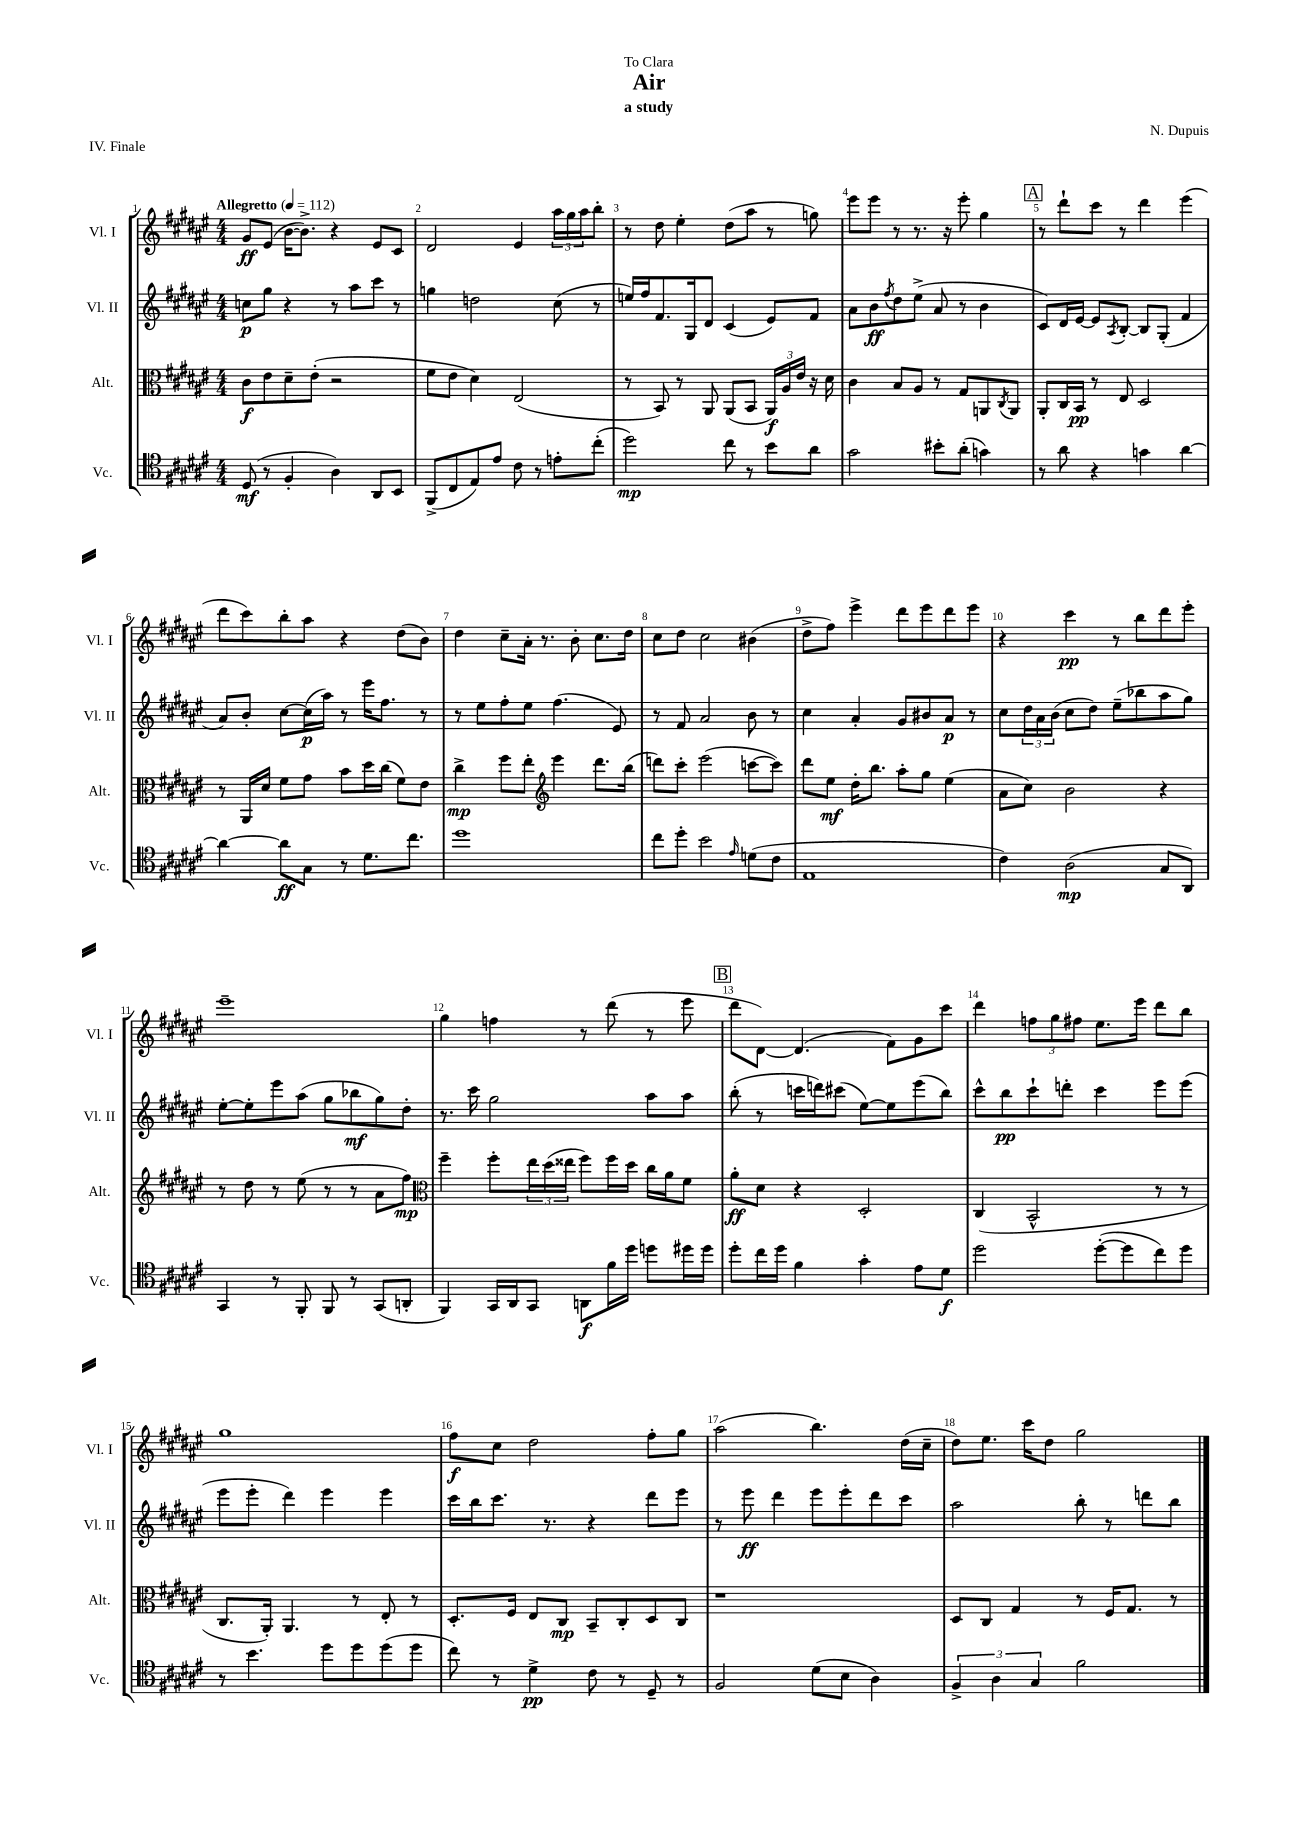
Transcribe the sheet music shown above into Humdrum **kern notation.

**kern	**dynam	**kern	**dynam	**kern	**dynam	**kern	**dynam
*part4	*part4	*part3	*part3	*part2	*part2	*part1	*part1
*staff4	*staff4	*staff3	*staff3	*staff2	*staff2	*staff1	*staff1
*I"Vc.	*	*I"Alt.	*	*I"Vl. II	*	*I"Vl. I	*
*I'Vc.	*	*I'Alt.	*	*I'Vl. II	*	*I'Vl. I	*
*clefC4	*	*clefC3	*	*clefG2	*	*clefG2	*
*k[f#c#g#d#a#e#]	*	*k[f#c#g#d#a#e#]	*	*k[f#c#g#d#a#e#]	*	*k[f#c#g#d#a#e#]	*
*M4/4	*	*M4/4	*	*M4/4	*	*M4/4	*
*MM112	*	*MM112	*	*MM112	*	*MM112	*
=1	=1	=1	=1	=1	=1	=1	=1
!	!	!	!	!	!	!LO:TX:a:B:t=Allegretto	!
(8D#/	mf	8c#\L	f	8ccn\L	p	8g#/L	ff
8r	.	8e#\	.	8gg#\J	.	(8e#/J	.
4F#'/	.	8d#~\	.	4r	.	[16b\KL	.
.	.	.	.	.	.	8.b^\J])	.
.	.	(8e#'\J	.	.	.	.	.
4A#\)	.	2r	.	8r	.	4r	.
.	.	.	.	8aa#\L	.	.	.
8AA#/L	.	.	.	8ccc#\J	.	8e#/L	.
8BB/J	.	.	.	8r	.	8c#/J	.
=2	=2	=2	=2	=2	=2	=2	=2
(8FF#^/L	.	8f#\L	.	4ggn\	.	2d#/	.
8C#/	.	8e#\J	.	.	.	.	.
8E#/)	.	4d#\)	.	2ddn\	.	.	.
8e#/J	.	.	.	.	.	.	.
8c#\	.	(2E#/	.	.	.	4e#/	.
8r	.	.	.	.	.	.	.
8en'\L	.	.	.	(8cc#\	.	24aa#\LL	.
.	.	.	.	.	.	24gg#\	.
.	.	.	.	.	.	24aa#\J	.
(8cc#'\J	.	.	.	8r	.	8bb'\J	.
=3	=3	=3	=3	=3	=3	=3	=3
2dd#\)	mp	8r	.	16een/LL)	.	8r	.
.	.	.	.	16ff#/J	.	.	.
.	.	8BB/)	.	8.f#/	.	8dd#\	.
.	.	8r	.	.	.	4ee#'\	.
.	.	.	.	16G#/k	.	.	.
.	.	8AA#/	.	8d#/J	.	.	.
8cc#\	.	(8AA#/L	.	(4c#/	.	(8dd#\L	.
8r	.	8BB/J	.	.	.	8aa#\J	.
8b\L	.	24AA#/LL)	f	8e#/L)	.	8r	.
.	.	24A#/	.	.	.	.	.
.	.	24e#/JJ	.	.	.	.	.
8a#\J	.	16r	.	8f#/J	.	8ggn\)	.
.	.	16d#\	.	.	.	.	.
=4	=4	=4	=4	=4	=4	=4	=4
2g#\	.	4c#\	.	8a#\L	.	8eee#\L	.
.	.	.	.	8b\	ff	8eee#\J	.
.	.	.	.	8qff#/	.	.	.
.	.	8B/L	.	8dd#\	.	8r	.
.	.	8A#/J	.	(8ee#^\J	.	8.r	.
8b#X'\L	.	8r	.	8a#/	.	.	.
.	.	.	.	.	.	16r	.
(8a#'\J	.	8G#/L	.	8r	.	8eee#'\	.
4gn\)	.	8AAn/	.	4b\	.	4gg#\	.
.	.	8qC#/	.	.	.	.	.
.	.	8AA/J	.	.	.	.	.
!!LO:REH:place=s1:t=A
=5	=5	=5	=5	=5	=5	=5	=5
8r	.	8AA#'/L	.	8c#/L)	.	8r	.
8a#\	.	16C#/L	.	16d#/L	.	8ddd#`\L	.
.	.	16BB/JJ	pp	[16e#/JJ	.	.	.
4r	.	8r	.	8e#/L]	.	8ccc#\J	.
.	.	.	.	8qA#/	.	.	.
.	.	8E#/	.	[8B'/J	.	8r	.
4gn\	.	2D#/	.	8B/L]	.	4ddd#\	.
.	.	.	.	(8G#'/J	.	.	.
[4a#\	.	.	.	4f#/	.	(4eee#\	.
!!LO:LB:g=z
=6	=6	=6	=6	=6	=6	=6	=6
4a#\_	.	8r	.	8a#/L)	.	8ddd#\L	.
.	.	16AA#/LL	.	8b'/J	.	8ccc#\)	.
.	.	16d#/JJ	.	.	.	.	.
8a#\L]	ff	8f#\L	.	[8cc#\L	.	8bb'\	.
8G#\J	.	8g#\J	.	(16cc#\L]	p	8aa#\J	.
.	.	.	.	16aa#\JJ)	.	.	.
8r	.	8b\L	.	8r	.	4r	.
8.d#\L	.	16dd#\L	.	16eee#\KL	.	.	.
.	.	(16cc#\JJ	.	8.ff#\J	.	.	.
.	.	8f#\L)	.	.	.	(8dd#\L	.
8.cc#\J	.	.	.	.	.	.	.
.	.	8e#\J	.	8r	.	8b\J)	.
=7	=7	=7	=7	=7	=7	=7	=7
1dd#	.	4cc#^\	mp	8r	.	4dd#\	.
.	.	.	.	8ee#\L	.	.	.
.	.	8ff#\L	.	8ff#'\	.	8cc#~\L	.
.	.	8ee#'\J	.	8ee#\J	.	16a#'\Jk	.
.	.	.	.	.	.	8.r	.
*	*	*clefG2	*	*	*	*	*
.	.	4eee#\	.	(4.ff#\	.	.	.
.	.	.	.	.	.	8b'\	.
.	.	8.ddd#\L	.	.	.	8.cc#\L	.
.	.	.	.	8e#/)	.	.	.
.	.	(16bb\Jk	.	.	.	16dd#\Jk	.
=8	=8	=8	=8	=8	=8	=8	=8
8cc#\L	.	8dddn\L)	.	8r	.	8cc#\L	.
8dd#'\J	.	8ccc#'\J	.	8f#/	.	8dd#\J	.
2b\	.	(2eee#\	.	2a#/	.	2cc#\	.
16qqe#/	.	.	.	.	.	.	.
(8dn\L	.	[8cccn\L	.	8b\	.	(4b#X\	.
8c#\J	.	8ccc\J])	.	8r	.	.	.
=9	=9	=9	=9	=9	=9	=9	=9
1E#	.	8ddd#\L	.	4cc#\	.	8dd#^\L	.
.	.	8ee#\J	mf	.	.	8ff#\J)	.
.	.	16dd#'\KL	.	4a#'/	.	4eee#^\	.
.	.	8.bb\J	.	.	.	.	.
.	.	8aa#'\L	.	8g#/L	.	8ddd#\L	.
.	.	8gg#\J	.	8b#X/	.	8eee#\	.
.	.	(4ee#\	.	8a#/J	p	8ddd#\	.
.	.	.	.	8r	.	8eee#\J	.
=10	=10	=10	=10	=10	=10	=10	=10
4c#\)	.	8a#\L	.	8cc#\L	.	4r	.
.	.	8cc#\J)	.	24dd#\L	.	.	.
.	.	.	.	24a#\	.	.	.
.	.	.	.	(24b\JJ	.	.	.
(2A#\	mp	2b\	.	8cc#\L	.	4ccc#\	pp
.	.	.	.	8dd#\J)	.	.	.
.	.	.	.	(8ee#~\L	.	8r	.
.	.	.	.	8bb-X\	.	8bb\L	.
8G#/L	.	4r	.	8aa#\	.	8ddd#\	.
8AA#/J)	.	.	.	8gg#\J)	.	8eee#'\J	.
!!LO:LB:g=z
=11	=11	=11	=11	=11	=11	=11	=11
4GG#/	.	8r	.	[8ee#'\L	.	1eee#~	.
.	.	8dd#\	.	8ee#'\]	.	.	.
8r	.	8r	.	8eee#\	.	.	.
8FF#'/	.	(8ee#\	.	(8aa#\J	.	.	.
8FF#/	.	8r	.	8gg#\L	.	.	.
8r	.	8r	.	8bb-X\	mf	.	.
(8GG#/L	.	8a#\L	.	8gg#\)	.	.	.
8AAn'/J	.	8ff#\J)	mp	8dd#'\J	.	.	.
=12	=12	=12	=12	=12	=12	=12	=12
*	*	*clefC3	*	*	*	*	*
4FF#/)	.	4ff#~\	.	8.r	.	4gg#\	.
.	.	.	.	16ccc#\	.	.	.
16GG#/LL	.	8ff#'\L	.	2gg#\	.	4ffn\	.
16AA#/J	.	.	.	.	.	.	.
8GG#/J	.	24ee#\L	.	.	.	.	.
.	.	(24dd#\	.	.	.	.	.
.	.	24ee##X\JJ	.	.	.	.	.
8AAn\L	f	8ff#\L)	.	.	.	8r	.
16f#\L	.	16ff#\L	.	.	.	(8ddd#\	.
16dd#\JJ	.	16dd#\JJ	.	.	.	.	.
8ddn\L	.	16cc#\LL	.	8aa#\L	.	8r	.
.	.	16a#\J	.	.	.	.	.
16dd#X\L	.	8f#\J	.	8aa#\J	.	8eee#\	.
16dd#\JJ	.	.	.	.	.	.	.
!!LO:REH:place=s1:t=B
=13	=13	=13	=13	=13	=13	=13	=13
8dd#'\L	.	8a#'\L	ff	(8bb'\	.	8ddd#\L	.
16cc#\L	.	8d#\J	.	8r	.	[8d#\J)	.
16dd#\JJ	.	.	.	.	.	.	.
4f#\	.	4r	.	16cccn\LL	.	(4.d#/]	.
.	.	.	.	16dddn\J)	.	.	.
.	.	.	.	(8ccc#X\J	.	.	.
4g#'\	.	2D#'/	.	[8ee#\L)	.	.	.
.	.	.	.	8ee#\]	.	8f#\L)	.
8e#\L	.	.	.	(8eee#\	.	8g#\	.
8d#\J	f	.	.	8bb\J)	.	8ccc#\J	.
=14	=14	=14	=14	=14	=14	=14	=14
2dd#\	.	(4C#/	.	8ccc#^^\L	.	4ddd#\	.
.	.	.	.	8bb\	pp	.	.
.	.	2BB^^/	.	8ccc#`\	.	12ffn\L	.
.	.	.	.	.	.	12gg#\	.
.	.	.	.	8dddn'\J	.	.	.
.	.	.	.	.	.	12ff#X\J	.
([8dd#'\L	.	.	.	4ccc#\	.	8.ee#\L	.
8dd#\]	.	.	.	.	.	.	.
.	.	.	.	.	.	16eee#\Jk	.
8cc#\)	.	8r	.	8eee#\L	.	8ddd#\L	.
8dd#\J	.	8r	.	(8eee#\J	.	8bb\J	.
!!LO:LB:g=z
=15	=15	=15	=15	=15	=15	=15	=15
8r	.	8.C#/L	.	8eee#\L	.	1gg#	.
4.b\	.	.	.	8eee#'\J	.	.	.
.	.	16AA#'/Jk)	.	.	.	.	.
.	.	4.AA#/	.	4ddd#\)	.	.	.
8dd#\L	.	.	.	4eee#\	.	.	.
8dd#\	.	8r	.	.	.	.	.
(8dd#\	.	8E#'/	.	4eee#\	.	.	.
8dd#\J	.	8r	.	.	.	.	.
=16	=16	=16	=16	=16	=16	=16	=16
8cc#\)	.	8.D#'/L	.	16ccc#\LL	.	8ff#\L	f
.	.	.	.	16bb\J	.	.	.
8r	.	.	.	8.ccc#\J	.	8cc#\J	.
.	.	16F#/Jk	.	.	.	.	.
4d#^\	pp	8E#/L	.	.	.	2dd#\	.
.	.	.	.	8.r	.	.	.
.	.	8C#/J	mp	.	.	.	.
8c#\	.	8BB~/L	.	4r	.	.	.
8r	.	8C#'/	.	.	.	.	.
8D#~/	.	8D#/	.	8ddd#\L	.	8ff#'\L	.
8r	.	8C#/J	.	8eee#\J	.	8gg#\J	.
=17	=17	=17	=17	=17	=17	=17	=17
2F#/	.	1r	.	8r	.	(2aa#\	.
.	.	.	.	8eee#\	ff	.	.
.	.	.	.	4ddd#\	.	.	.
(8d#\L	.	.	.	8eee#\L	.	4.bb\)	.
8B\J	.	.	.	8eee#'\	.	.	.
4A#\)	.	.	.	8ddd#\	.	.	.
.	.	.	.	8ccc#\J	.	(16dd#\LL	.
.	.	.	.	.	.	16cc#~\JJ	.
=18	=18	=18	=18	=18	=18	=18	=18
6F#^/	.	8D#/L	.	2aa#\	.	8dd#\L)	.
.	.	8C#/J	.	.	.	8.ee#\J	.
6A#\	.	.	.	.	.	.	.
.	.	4G#/	.	.	.	.	.
.	.	.	.	.	.	16ccc#\KL	.
6G#/	.	.	.	.	.	.	.
.	.	.	.	.	.	8dd#\J	.
2f#\	.	8r	.	8bb'\	.	2gg#\	.
.	.	16F#/KL	.	8r	.	.	.
.	.	8.G#/J	.	.	.	.	.
.	.	.	.	8dddn\L	.	.	.
.	.	8r	.	8bb\J	.	.	.
==	==	==	==	==	==	==	==
*-	*-	*-	*-	*-	*-	*-	*-
